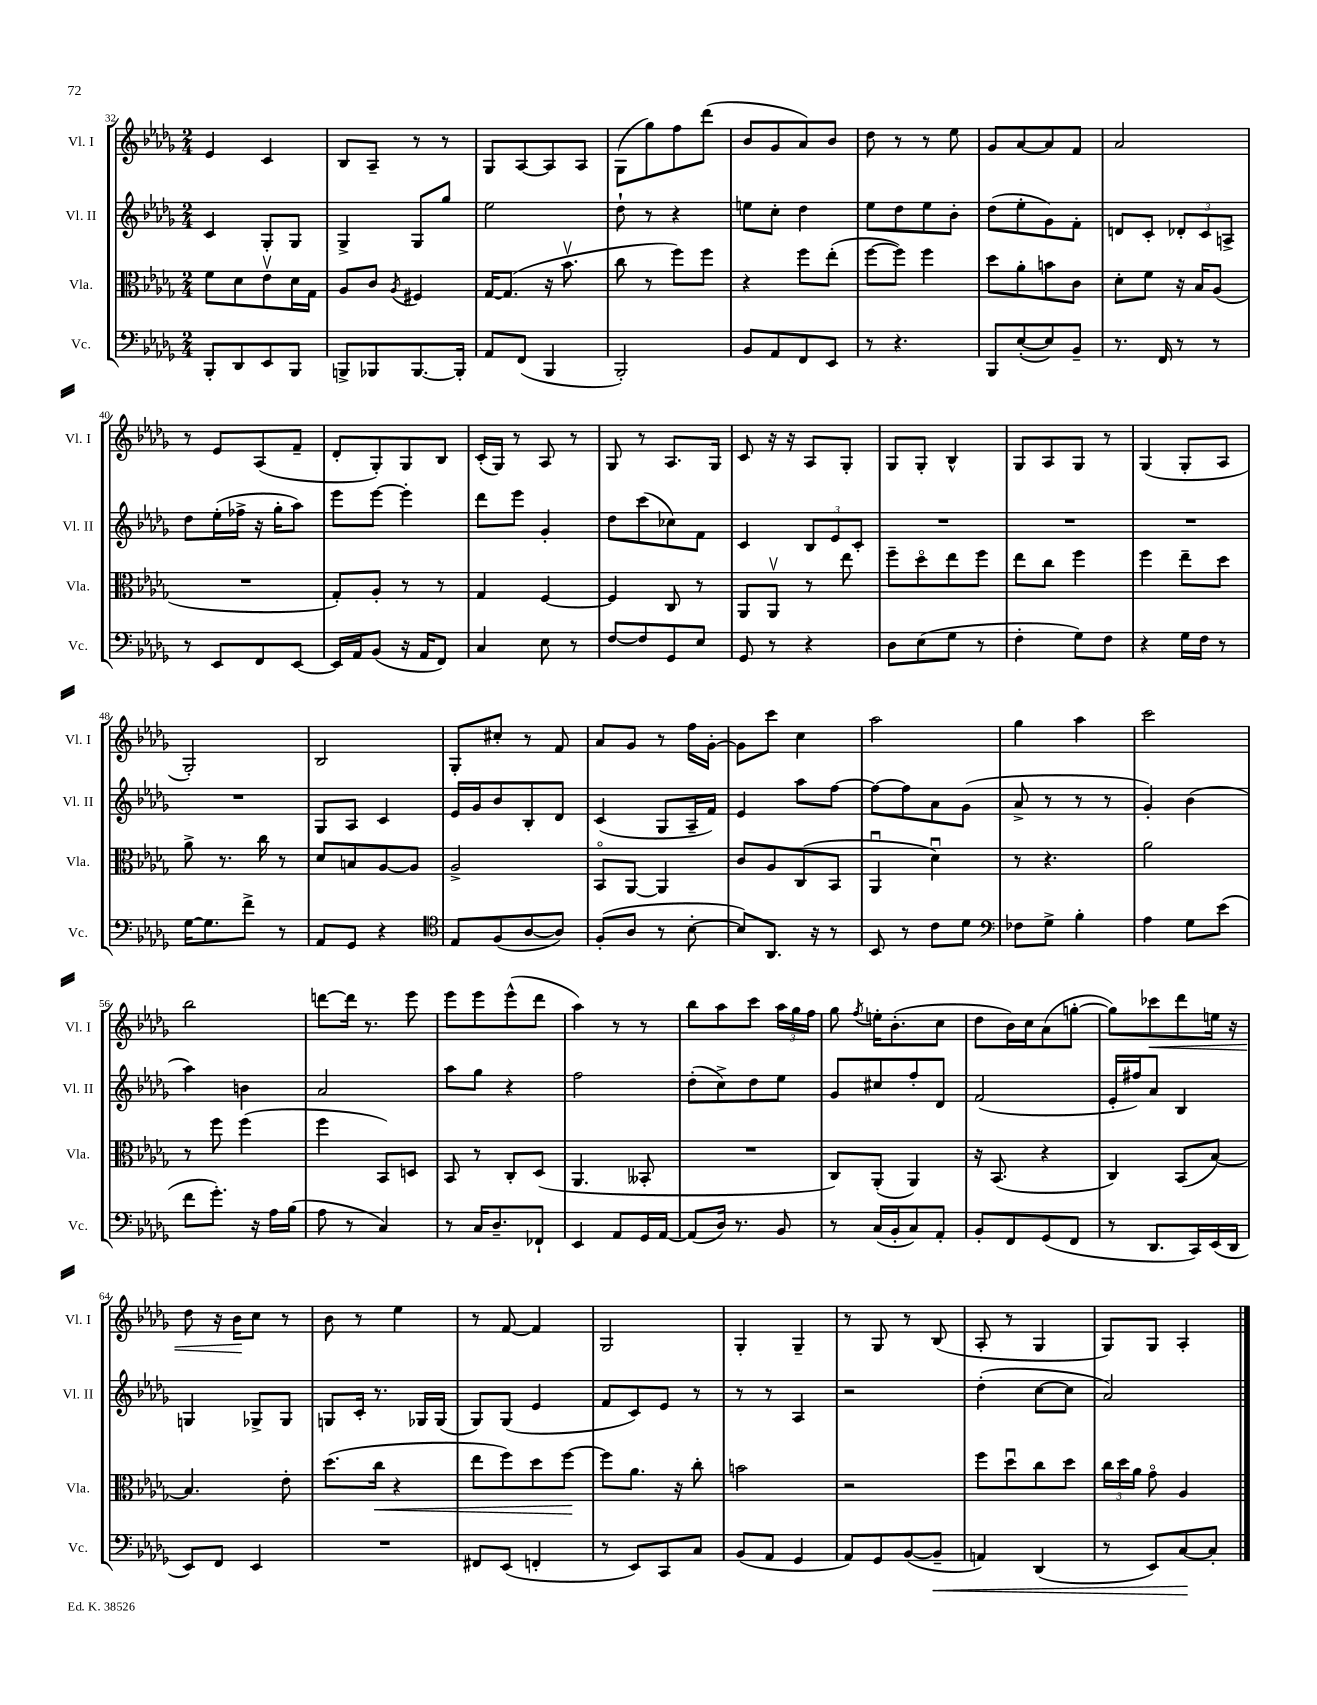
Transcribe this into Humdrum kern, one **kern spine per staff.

**kern	**kern	**kern	**kern
*staff4	*staff3	*staff2	*staff1
*clefF4	*clefC3	*clefG2	*clefG2
*k[b-e-a-d-g-]	*k[b-e-a-d-g-]	*k[b-e-a-d-g-]	*k[b-e-a-d-g-]
*M2/4	*M2/4	*M2/4	*M2/4
8BBB-'	8f	4c	4e-
8DD-	8d-	.	.
8EE-	8e-v	8G-'	4c
8BBB-	16d-	8G-	.
.	16G-	.	.
=	=	=	=
8BBB^	8A-	4G-^	8B-
8BBB-	8c	.	8A-~
.	8qA-	.	.
[8.BBB-	4F#	8G-	8r
.	.	8gg-	8r
16BBB-']	.	.	.
=	=	=	=
8AA-	[16G-	2ee-	8G-
.	(8.G-]	.	.
(8FF	.	.	[8A-
4BBB-	16r	.	8A-]
.	8.b-v	.	.
.	.	.	8A-
=	=	=	=
2BBB-')	8cc	8dd-`	(8G-
.	8r	8r	8gg-)
.	8ff)	4r	8ff
.	8ff	.	(8ddd-
=	=	=	=
8BB-	4r	8ee	8b-
8AA-	.	8cc'	8g-
8FF	8ff	4dd-	8a-)
8EE-	(8ee-'	.	8b-
=	=	=	=
8r	[8ff	8ee-	8dd-
4.r	8ff])	8dd-	8r
.	4ff	8ee-	8r
.	.	8b-'	8ee-
=	=	=	=
8BBB-	8dd-	(8dd-	8g-
([8E-'	8a-'	8ee-'	[8a-
8E-])	8b	8g-)	8a-]
8BB-~	8c	8f'	8f
=	=	=	=
8.r	8d-'	8d	2a-
.	8f	8c'	.
16FF	.	.	.
8r	16r	12d-'	.
.	16B-	.	.
.	.	12c	.
8r	(8A-	.	.
.	.	12A^	.
=	=	=	=
8r	2r	8dd-	8r
8EE-	.	(16ee-'	8e-
.	.	16ff-^	.
8FF	.	16r	(8A-
.	.	16gg-'	.
[8EE-	.	8aa-)	8f~
=	=	=	=
16EE-]	8G-')	8eee-	8d-'
16AA-	.	.	.
(8BB-	8A-'	[8eee-	8G-')
16r	8r	4eee-']	8G-
16AA-	.	.	.
8FF)	8r	.	8B-
=	=	=	=
4C	4G-	8ddd-	(16c'
.	.	.	16G-)
.	.	8eee-	8r
8E-	[4F	4g-'	8A-
8r	.	.	8r
=	=	=	=
[8F	4F]	8dd-	8G-
8F]	.	(8ccc	8r
8GG-	8C	8cc-)	8.A-
8E-	8r	8f	.
.	.	.	16G-
=	=	=	=
8GG-	8AA-	4c	8c
8r	8AA-v	.	16r
.	.	.	16r
4r	8r	12B-	8A-
.	.	12e-	.
.	8ee-	.	8G-'
.	.	12c'	.
=	=	=	=
8D-	8ff~	2r	8G-
(8E-	8dd-o	.	8G-'
8G-	8ee-	.	4B-^^
8r	8ff	.	.
=	=	=	=
4F'	8ee-	2r	8G-
.	8cc	.	8A-
8G-)	4ff	.	8G-
8F	.	.	8r
=	=	=	=
4r	4ff	2r	(4G-
16G-	8ee-~	.	8G-'
16F	.	.	.
8r	8dd-	.	8A-
=	=	=	=
[16G-	8a-^	2r	2G-')
8.G-]	.	.	.
.	8.r	.	.
8f^	.	.	.
.	16cc	.	.
8r	8r	.	.
=	=	=	=
8AA-	8d-	8G-	2B-
8GG-	8B	8A-	.
4r	[8A-	4c	.
.	8A-]	.	.
=	=	=	=
*clefC4	*	*	*
8E-	2A-^	16e-	8G-'
.	.	16g-	.
(8F	.	8b-	8cc#'
[8A-	.	8B-'	8r
8A-])	.	8d-	8f
=	=	=	=
(8F'	8BB-o	(4c	8a-
8A-	[8AA-	.	8g-
8r	4AA-]	8G-	8r
[8B-'	.	16A-~	16ff
.	.	16f)	[16g-'
=	=	=	=
8B-])	8c	4e-	8g-]
8.AA-	8A-	.	8ccc
.	(8C	8aa-	4cc
16r	.	.	.
8r	8BB-	[8ff	.
=	=	=	=
8BB-	4AA-u	8ff_	2aa-
8r	.	8ff]	.
8c	4d-u)	8a-	.
8d-	.	(8g-	.
=	=	=	=
*clefF4	*	*	*
8F-	8r	8a-^	4gg-
8G-^	4.r	8r	.
4B-'	.	8r	4aa-
.	.	8r	.
=	=	=	=
4A-	2a-	4g-')	2ccc
8G-	.	(4b-	.
(8e-	.	.	.
=	=	=	=
8f	8r	4aa-)	2bb-
8.g-')	8ff	.	.
.	(4ff	4b	.
16r	.	.	.
16A-	.	.	.
(16B-	.	.	.
=	=	=	=
8A-	4ff	2a-	[8ddd
8r	.	.	16ddd]
.	.	.	8.r
4C)	8BB-)	.	.
.	8D	.	8eee-
=	=	=	=
8r	8BB-	8aa-	8eee-
16C	8r	8gg-	8eee-
8.D-~	.	.	.
.	8C'	4r	(8eee-^^
8FF-`	(8D-	.	8ddd-
=	=	=	=
4EE-	4.AA-	2ff	4aa-)
8AA-	.	.	8r
16GG-	8BB--'	.	8r
[16AA-	.	.	.
=	=	=	=
(8AA-]	2r	(8dd-'	8bb-
16D-)	.	8cc^)	8aa-
8.r	.	.	.
.	.	8dd-	8ccc
8BB-	.	8ee-	24aa-
.	.	.	24gg-
.	.	.	24ff
=	=	=	=
8r	8C)	8g-	8gg-
.	.	.	8qff
(16C	(8AA-'	8cc#	16ee'
16BB-'	.	.	(8.b-'
8C)	4AA-)	8ff'	.
8AA-'	.	8d-	8cc
=	=	=	=
8BB-'	16r	(2f	8dd-
.	(8.BB-	.	.
8FF	.	.	16b-)
.	.	.	16cc
(8GG-	4r	.	(8a-
8FF	.	.	[8gg'
=	=	=	=
8r	4C)	16e-'	8gg])
.	.	16ff#)	.
8.DD-	.	8a-	8ccc-
.	(8BB-	4B-	8ddd-
16CC)	.	.	.
(16EE-	[8B-)	.	16ee
16DD-	.	.	16r
=	=	=	=
8EE-)	4.B-]	4G	8dd-
8FF	.	.	16r
.	.	.	16b-
4EE-	.	8G-^	8cc
.	8e-'	8G-	8r
=	=	=	=
2r	(8.dd-	8G	8b-
.	.	16c'	8r
.	16cc	8.r	.
.	4r	.	4ee-
.	.	16G-	.
.	.	(16G-	.
=	=	=	=
8FF#	8ee-	8G-)	8r
(8EE-	8ff)	(8G-	[8f
4FF'	8dd-	4e-	4f]
.	[8ff	.	.
=	=	=	=
8r	8ff]	8f	2G-
8EE-)	8.a-	8c)	.
8CC	.	8e-	.
.	16r	.	.
8C	8cc'	8r	.
=	=	=	=
(8BB-	2b	8r	4G-'
8AA-	.	8r	.
4GG-	.	4A-	4G-~
=	=	=	=
8AA-)	2r	2r	8r
8GG-	.	.	8G-
([8BB-	.	.	8r
8BB-~]	.	.	(8B-
=	=	=	=
4AA)	8ff	(4dd-'	8A-'
.	8dd-u	.	8r
(4DD-	8cc	[8cc	4G-
.	8dd-	8cc]	.
=	=	=	=
8r	24cc	2a-)	8G-)
.	24dd-	.	.
.	24a-	.	.
8EE-)	8g-o	.	8G-
[8C	4A-	.	4A-'
8C']	.	.	.
==	==	==	==
*-	*-	*-	*-
